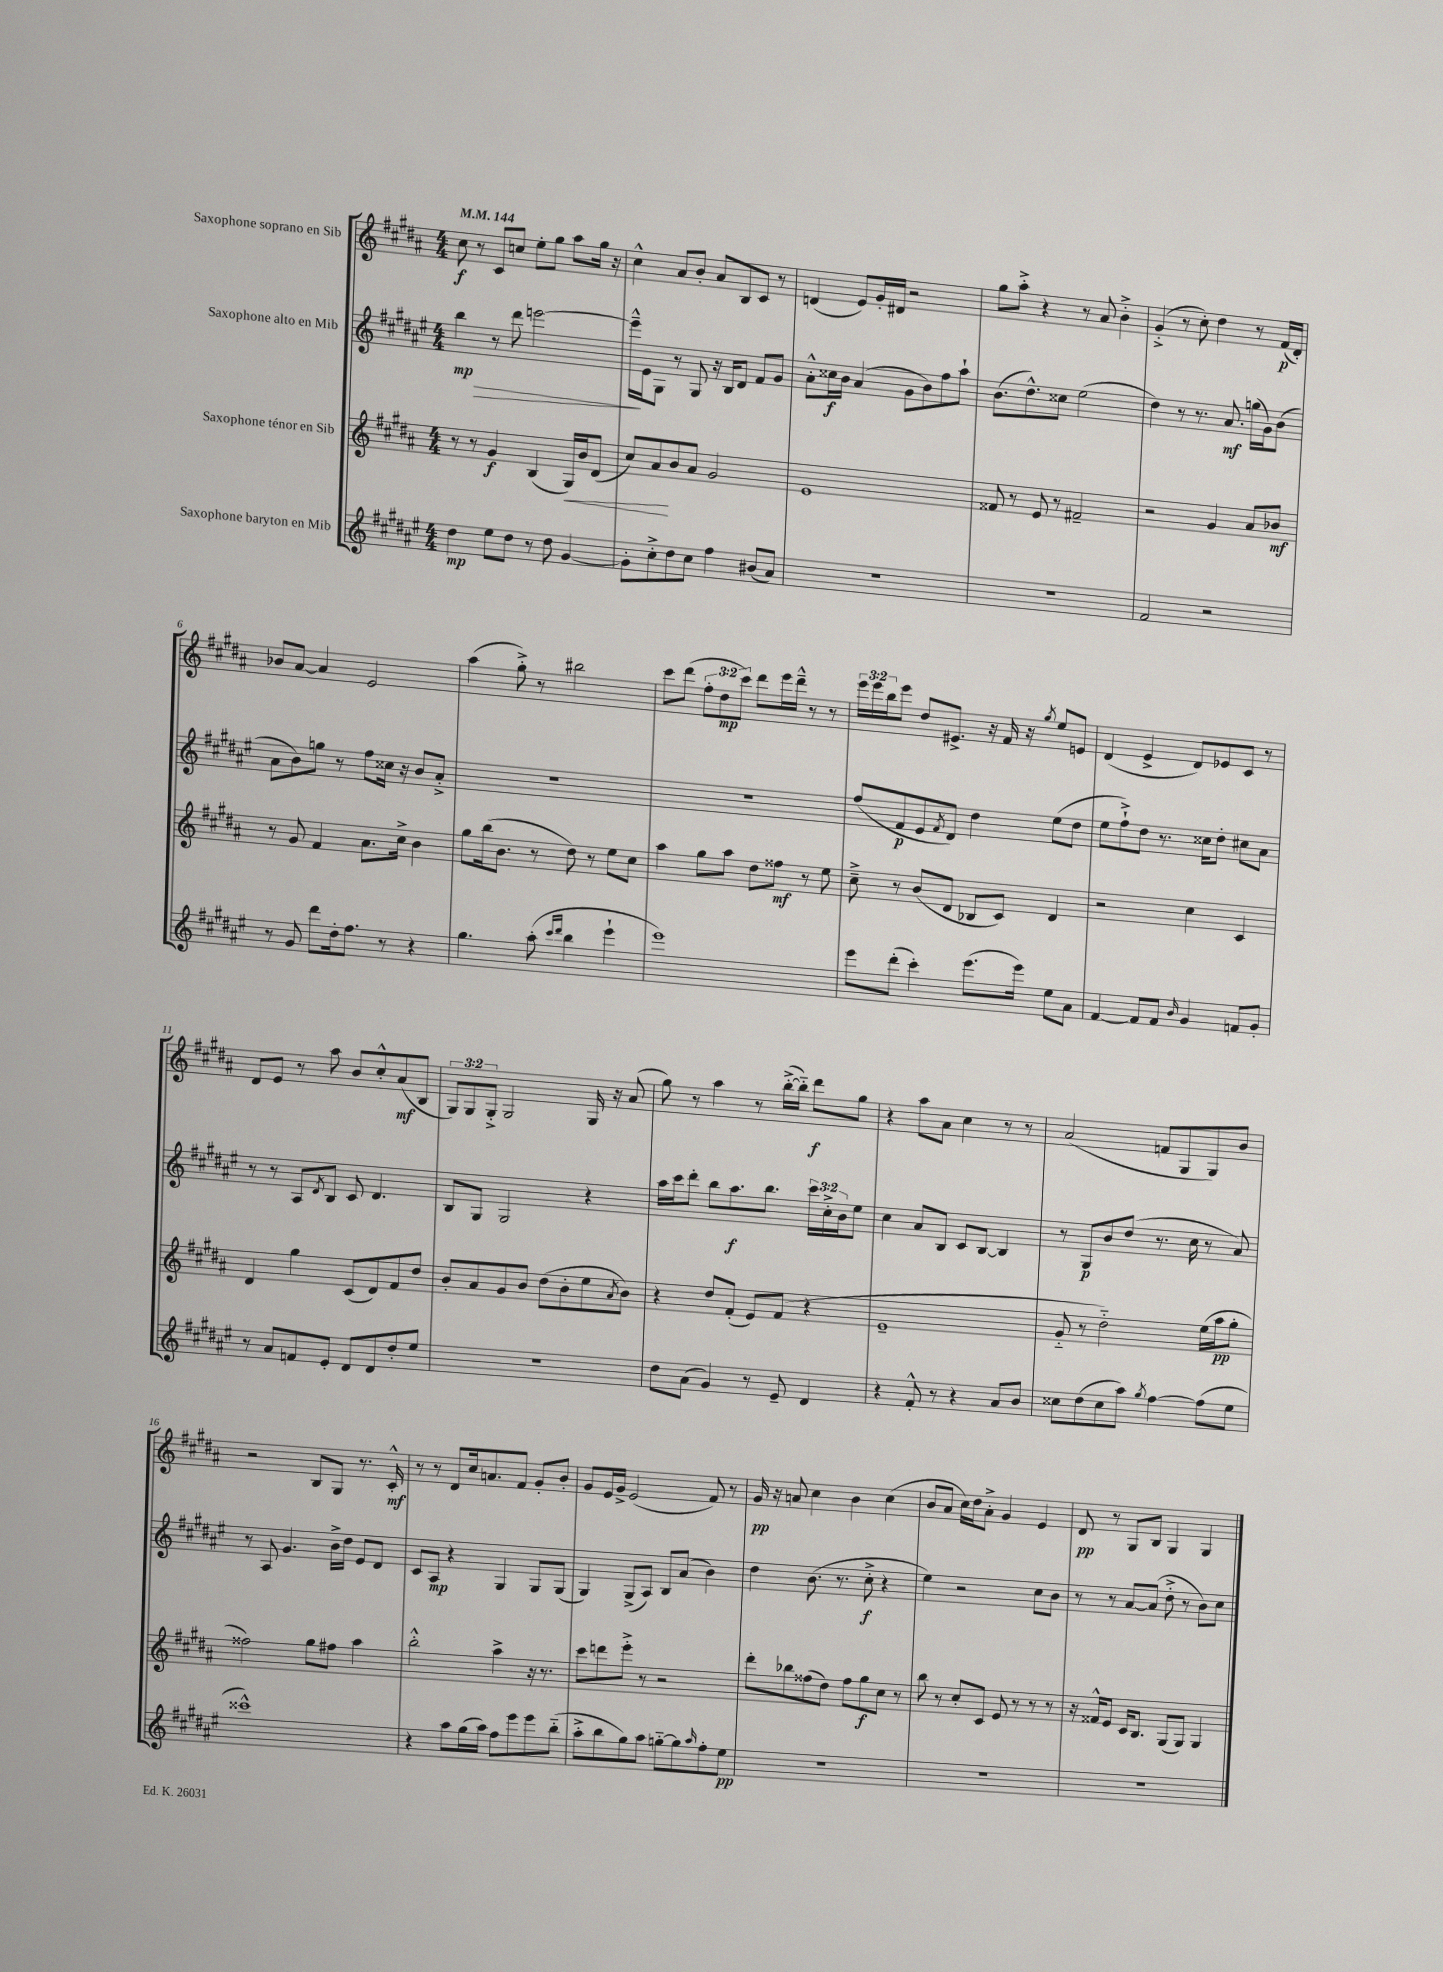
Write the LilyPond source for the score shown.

<<
\new StaffGroup <<
\new Staff = "s0" \with { instrumentName = "Saxophone soprano en Sib" } {
    \clef treble \key b \major \numericTimeSignature \time 4/4 \override Staff.TupletNumber.text = #tuplet-number::calc-fraction-text \tempo 4 = 144
    cis''8\f r8 cis'8 c''8 e''8-. gis''8 ais''8 gis''16 r16 |
    cis''4-^ ais'8 b'8-. ais'8 b8 cis'8 r8 |
    d'4( e'8) gis'16-. dis'16 r2 |
    gis''8 ais''8-.-> r4 r8 ais'8 b'4-.-> |
    gis'4-.->( r8 cis''8-.) dis''4 r8 fis'16\p( dis'16-.) |
    bes'8 ais'8~ ais'4 e'2 |
    ais''4( gis''8-.->) r8 bis''2 |
    cis'''8 dis'''8( \tuplet 3/2 { fis''8-. dis''8\mp cis'''8) } dis'''8 e'''16 dis'''16---^ r8 r8 |
    \tuplet 3/2 { e'''16 e'''16 b''16 } e'''8 dis''8 eis'8.-> r16 fis'16 r16 \acciaccatura { gis''8 } e''8 e'8 |
    dis'4( e'4-> dis'8) ees'8 cis'8 r8 |
    dis'8 e'8 r8 ais''8 b'8 cis''8-.-^ ais'8\mf( b8 |
    \tuplet 3/2 { gis8) gis8 gis8-.-> } gis2 gis16 r16 ais'8( |
    gis''8) r8 ais''4 r8 b''16~-.->( b''16-_) dis'''8\f gis''8 |
    r4 ais''8 ais'8 cis''4 r8 r8 |
    ais'2( f'8 gis8 gis8) b'8 |
    r2 b8 gis8 r8. cis'16-.-^\mf |
    r8 r8 dis'8 cis''16 a'8. fis'8 gis'8-. b'8-. |
    gis'8 e'16 gis'16-> e'2( fis'8) r8 |
    gis'16\pp r16 a'8 cis''4 b'4 cis''4( |
    b'8 ais'8 cis''16) dis''16 ais'8-.-> gis'4 e'4 |
    dis'8\pp r8 gis8 b8 gis4 gis4 \bar "|." |
}
\new Staff = "s1" \with { instrumentName = "Saxophone alto en Mib" } {
    \clef treble \key fis \major \numericTimeSignature \time 4/4 \override Staff.TupletNumber.text = #tuplet-number::calc-fraction-text
    b''4\mp\> r8 dis'''8 e'''2~ |
    e'''16---^\! eis'16 gis8 r8 gis8 r16 b16 dis'8 fis'8 gis'8 |
    ais'8-.-^ cisis''16\f b'16 ais'4( gis'8 b'8) fis''8 ais''8-! |
    b'8.( dis''8.-^) cisis''8 eis''2( |
    dis''4) r8 r8. ais'8.\mf g''16( gis'16) b'8( |
    ais'8 b'8) g''8 r8 fis''8 cisis''16 r16 b'8 ais'8-.-> |
    R1 |
    R1 |
    fis''8( fis'8\p eis'8 \acciaccatura { fis'8 } dis'8) dis''4 eis''8( dis''8 |
    eis''8 fis''8-!->) dis''8 r8. cisis''16 dis''8-. cis''8 ais'8 |
    r8 r8 ais8 \acciaccatura { dis'8 } b8 cis'8 dis'4. |
    b8 gis8 gis2 r4 |
    ais''16 cis'''16 dis'''8-. b''8 ais''8.\f b''8. \tuplet 3/2 { cis'''16 cis''16-.-> b'16 } eis''8 |
    cis''4 ais'8 b8 cis'8 b8~ b4 |
    r8 gis8\p b'8 dis''8( r8. cis''16 r8 ais'8) |
    r8 ais8 gis'4. b'16-> dis''16 eis'8 dis'8 |
    cis'8 ais8\mp r4 gis4 gis8 gis8( |
    gis4) gis8->( ais8) b8 ais'8( b'4) |
    dis''4 b'8.( r8. cis''8-.->\f r4 |
    eis''4) r2 cis''8 b'8 |
    r8 r8 ais'8~ ais'8( dis''8-.-> r8 b'8) cis''8 \bar "|." |
}
\new Staff = "s2" \with { instrumentName = "Saxophone ténor en Sib" } {
    \clef treble \key b \major \numericTimeSignature \time 4/4
    r8 r8 gis'4\f b4( gis16\<) b'16 dis'8( |
    cis''8) ais'8\! b'8 ais'8 gis'2 |
    e'1 |
    fisis'8 r8 e'8 r8 fis'2-- |
    r2 gis'4 ais'8 bes'8\mf |
    r8 gis'8 fis'4 ais'8. cis''16-> b'4 |
    gis''8 b''16( b'8. r8 dis''8) r8 e''8 cis''8 |
    ais''4 gis''8 ais''8 dis''8 fisis''8\mf r8 e''8 |
    cis''8---> r8 b'8( dis'8 bes8 cis'8) dis'4 |
    r2 cis''4 cis'4 |
    dis'4 gis''4 cis'8( dis'8) fis'8 dis''8 |
    b'8-. ais'8 gis'8 b'8 dis''8( b'8-. e''8 \acciaccatura { ais'8 } b'8) |
    r4 dis''8 fis'8-.( e'8) fis'8( r4 |
    e'1-- |
    gis'8-_ r8 dis''2-_) e''16( ais''16\pp gis''8-. |
    fisis''2) gis''8 fis''8 ais''4 |
    b''2-.-^ ais''4-> r16 r8. |
    cis'''8 d'''8 e'''8-.-> r8 r2 |
    dis'''8-. bes''8 fisis''8( dis''8) fisis''8 gis''8\f cis''8 r8 |
    b''8 r8 cis''8-. cis'8 e'8 r8 r8 r8 |
    r16 fisis'16-^ e'8 cis'16 b8. gis8( gis8) gis4 \bar "|." |
}
\new Staff = "s3" \with { instrumentName = "Saxophone baryton en Mib" } {
    \clef treble \key fis \major \numericTimeSignature \time 4/4
    dis''4\mp eis''8 dis''8 r8 dis''8 gis'4~ |
    gis'8-. cis''8-.-> dis''8 cis''8 fis''4 bis'8( ais'8) |
    R1 |
    R1 |
    fis'2 r2 |
    r8 gis'8 dis'''8 dis''16-. fis''8. r8 r4 |
    gis''4. ais''8-.( \grace { cis'''16 dis'''16 } b''4 eis'''4-! |
    eis'''1) |
    eis'''8 dis'''8-.( cis'''4-.) eis'''8.( eis'''16) eis''8 ais'8 |
    fis'4~ fis'8 fis'8 \grace { b'16 } gis'4 f'8 gis'8-. |
    r8 ais'8 f'8 eis'8-. dis'8 dis'8 dis''8-. eis''8 |
    R1 |
    dis''8 ais'8( gis'4) r8 eis'8-- dis'4 |
    r4 fis'8-.-^ r8 r4 ais'8 b'8 |
    cisis''8 dis''8( cisis''8 ais''8) \acciaccatura { gis''8 } fis''4~ fis''8( eis''8 |
    cisis'''1-^) |
    r4 ais''8 gis''16( ais''16) fis''8 eis'''8 eis'''8 b''8-_( |
    ais''8-.-> b''8 gis''8) ais''8 g''8~-_ g''8 \grace { ais''16 } fis''8-. eis''8\pp |
    R1 |
    R1 |
    R1 \bar "|." |
}
>>
>>
